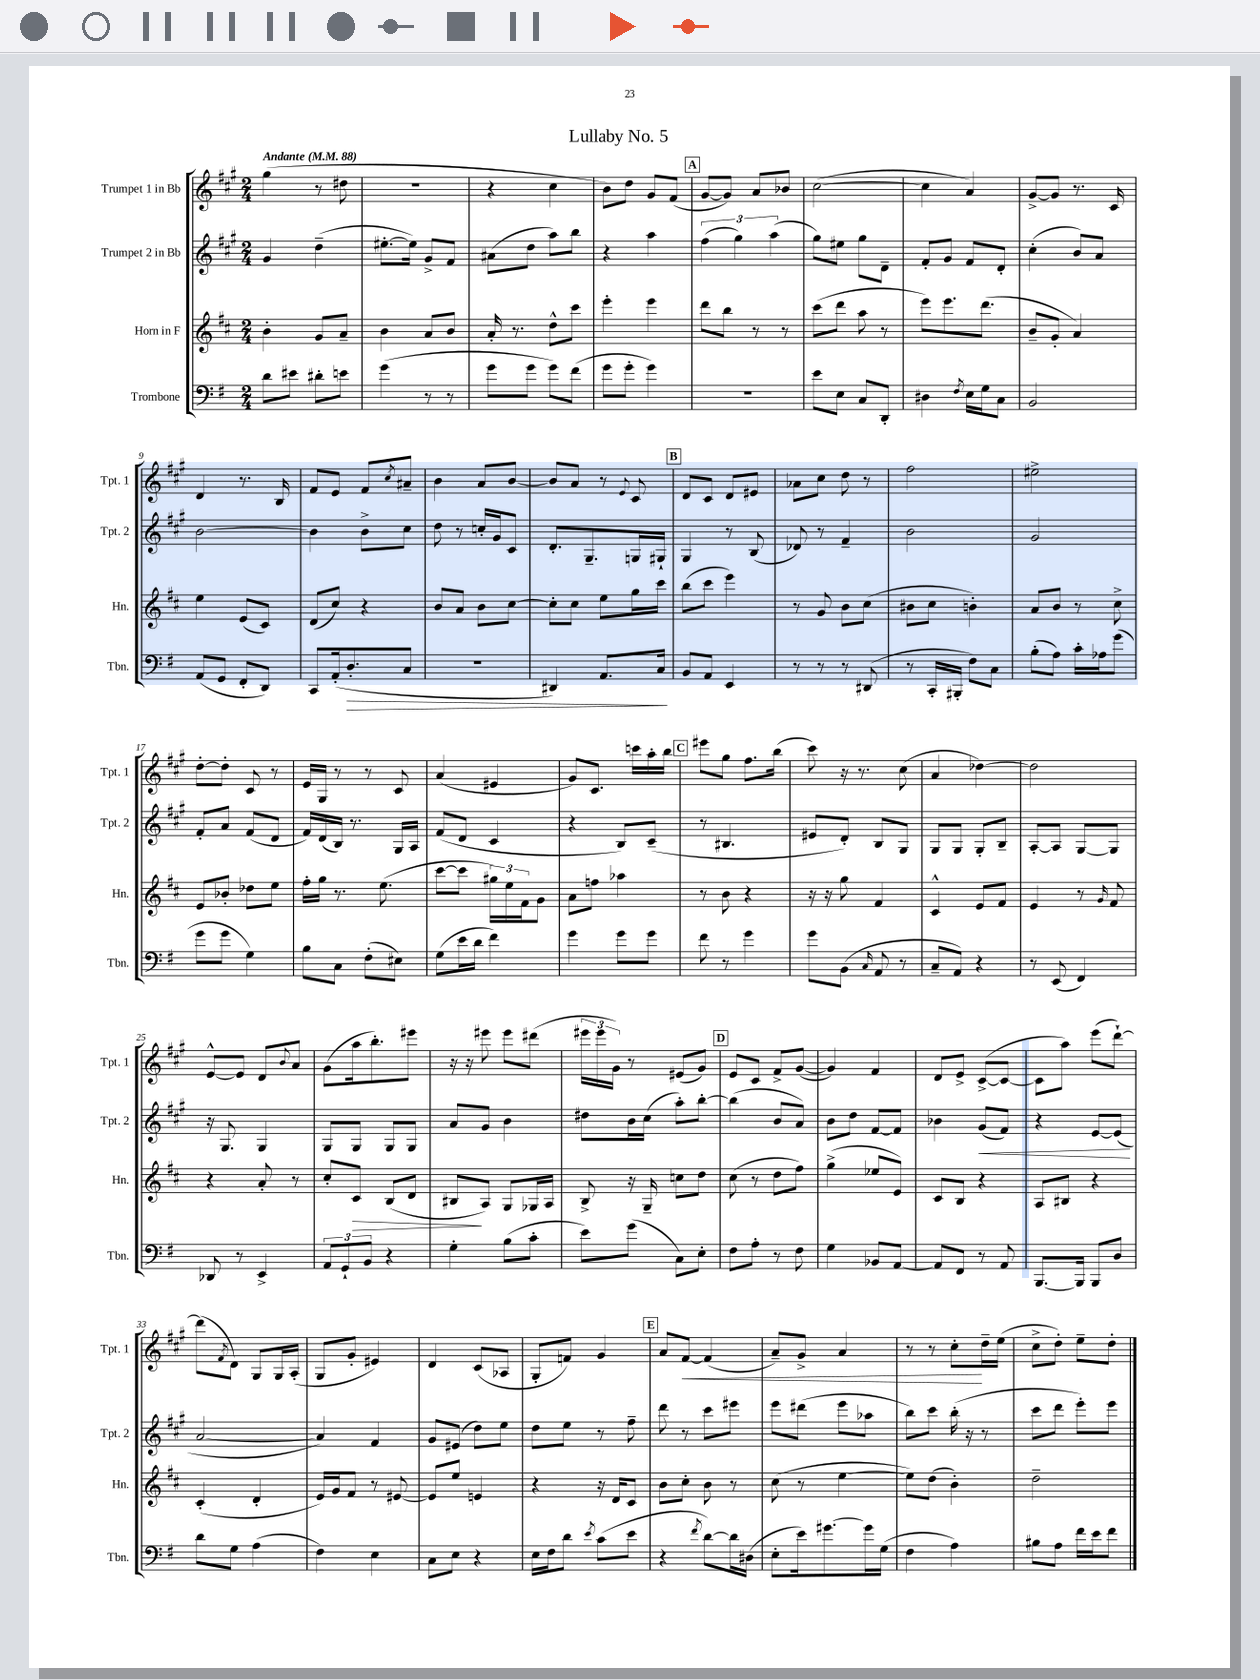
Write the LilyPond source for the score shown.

\header { title = "Lullaby No. 5" }
<<
\new StaffGroup <<
\new Staff = "s0" \with { instrumentName = "Trumpet 1 in Bb" shortInstrumentName = "Tpt. 1" } {
    \clef treble \key a \major \numericTimeSignature \time 2/4 \tempo "Andante" 4 = 88
    gis''4( r8 dis''8 |
    R2 |
    r4 cis''4 |
    b'8) d''8 gis'8 fis'8( |
    \mark \markup { \box "A" } gis'8~ gis'8) a'8 bes'8 |
    cis''2~( |
    cis''4 a'4) |
    gis'8~-> gis'8 r8. cis'16 |
    d'4 r8. b16 |
    fis'8 e'8 fis'8 \acciaccatura { cis''8 } ais'8-- |
    b'4 a'8 b'8~ |
    b'8 a'8 r8 \appoggiatura { e'8 } cis'8 |
    \mark \markup { \box "B" } d'8 cis'8 d'8 eis'8 |
    aes'8 cis''8 d''8 r8 |
    fis''2 |
    eis''2-> |
    d''8~-. d''8-. cis'8 r8 |
    e'16 gis16 r8 r8 cis'8 |
    a'4( eis'4 |
    gis'8) cis'8. c'''16 a''16-. b''16 |
    \mark \markup { \box "C" } eis'''8 gis''8 fis''8. b''16( |
    cis'''8) r16 r8. cis''8( |
    a'4 des''4~) |
    des''2 |
    e'8~-^ e'8 d'8 \appoggiatura { b'8 } a'8 |
    gis'8( a''16 b''8.-.) eis'''8 |
    r16 r16 eis'''8 eis'''8 dis'''8( |
    \tuplet 3/2 { eis'''16 eis'''16 gis'16) } r8 eis'8( gis'8) |
    \mark \markup { \box "D" } e'8 cis'8 fis'8-> gis'8~( |
    gis'4) fis'4 |
    d'8 e'8-> cis'8~->( cis'8~ |
    cis'8 a''8) e'''8( d'''8~-!) |
    d'''8( \acciaccatura { fis'8 } d'8) gis8 gis16 a16-.( |
    gis8 gis'8-. eis'4) |
    d'4 cis'8( aes8 |
    gis8-. f'8) gis'4 |
    \mark \markup { \box "E" } a'8 fis'8~\< fis'4( |
    a'8--) gis'8-> a'4 |
    r8 r8 cis''8-.\! d''16-- e''16( |
    cis''8-> d''8-.) e''8-- d''8-. \bar "|." |
}
\new Staff = "s1" \with { instrumentName = "Trumpet 2 in Bb" shortInstrumentName = "Tpt. 2" } {
    \clef treble \key a \major \numericTimeSignature \time 2/4
    gis'4 d''4--( |
    eis''8.~-. eis''16) gis'8-> fis'8 |
    ais'8( d''8 a''8) b''8 |
    r4 a''4 |
    \mark \markup { \box "A" } \tuplet 3/2 { fis''4( gis''4) a''4( } |
    gis''8) eis''8 gis''8 d'8-- |
    fis'8-. gis'8 fis'8 d'8-. |
    cis''4-.( b'8) a'8 |
    b'2~ |
    b'4 b'8-> cis''8 |
    d''8 r8 c''16-. gis'16 cis'8 |
    d'8.-. gis8.-- g16 gis16-! |
    \mark \markup { \box "B" } gis4 r8 b8( |
    des'8) r8 fis'4-- |
    b'2 |
    gis'2 |
    fis'8-. a'8 fis'8( d'8 |
    fis'16) d'16( b16) r8. gis16 a16 |
    fis'8( d'8 cis'4 |
    r4 b8) cis'8--( |
    \mark \markup { \box "C" } r8 bis4. |
    eis'8 d'8-.) b8 gis8 |
    gis8 gis8 gis8-. b8-- |
    a8~-. a8 gis8~ gis8 |
    r16 gis8. gis4 |
    gis8 gis8 gis8 gis8 |
    a'8 gis'8 b'4 |
    dis''8 b'16 cis''16( a''8-.) b''8~-. |
    \mark \markup { \box "D" } b''4( b'8 a'8) |
    b'8 d''8 fis'8~ fis'8 |
    bes'4 gis'8\<( fis'8) |
    r4 e'8~ e'8\!( |
    a'2~ |
    a'4) fis'4 |
    gis'8 eis'8( d''8) e''8 |
    d''8 e''8 r8 fis''8-- |
    \mark \markup { \box "E" } d'''8 r8 cis'''8 eis'''8 |
    e'''8 dis'''8( e'''8 aes''8 |
    b''8) cis'''8 b''16-.( r16 r8 |
    cis'''8 d'''8 e'''8-.) e'''8 \bar "|." |
}
\new Staff = "s2" \with { instrumentName = "Horn in F" shortInstrumentName = "Hn." } {
    \clef treble \key d \major \numericTimeSignature \time 2/4
    b'4-. g'8 a'8-- |
    b'4 a'8 b'8 |
    a'16-. r8. d''8-^ cis'''8 |
    e'''4-. e'''4 |
    \mark \markup { \box "A" } d'''8 b''8 r8 r8 |
    cis'''8( d'''8 a''8 r8 |
    e'''8) e'''8. d'''8.( |
    b'8-- g'8-. a'4) |
    e''4 e'8( cis'8) |
    d'8( cis''8) r4 |
    b'8 a'8 b'8 cis''8~ |
    cis''8-. cis''8 e''8 g''16 cis'''16 |
    \mark \markup { \box "B" } b''8( cis'''8 e'''4) |
    r8 g'8 b'8 cis''8( |
    bis'8 cis''8 b'4-.) |
    a'8 b'8 r8 cis''8-> |
    e'8 bes'8-. des''8 e''8 |
    fis''16-. g''16 r8. e''8.( |
    cis'''8~ cis'''8 \tuplet 3/2 { gis''16) e''16 fis'16 } g'8 |
    a'8 f''8 aes''4 |
    \mark \markup { \box "C" } r8 b'8 r4 |
    r16 r16 g''8 fis'4 |
    cis'4-^ e'8 fis'8 |
    e'4 r8 \grace { g'16 } fis'8 |
    r4 a'8-. r8 |
    cis''8-. cis'8\> b8( d'8 |
    bis8\! a8) g8 ges16 a16 |
    b8-> r16 g16-- c''8 d''8 |
    \mark \markup { \box "D" } cis''8( r8 d''8 fis''8) |
    g''4->( ees''8 e'8) |
    cis'8 b8 r4 |
    a8 bis8 r4 |
    cis'4-.( d'4-. |
    e'16) g'16 fis'8 r8 eis'8~ |
    eis'8 e''8 e'4 |
    r4 r16 d'16 cis'8 |
    \mark \markup { \box "E" } b'8 cis''8-. b'8 r8 |
    cis''8( r8 e''4~ |
    e''8) d''8( b'4-.) |
    d''2-- \bar "|." |
}
\new Staff = "s3" \with { instrumentName = "Trombone" shortInstrumentName = "Tbn." } {
    \clef bass \key g \major \numericTimeSignature \time 2/4
    d'8 eis'8 dis'8-. e'8 |
    g'4( r8 r8 |
    g'8 g'8 g'8) fis'8( |
    g'8 g'8-. g'4) |
    \mark \markup { \box "A" } r2 |
    e'8 e8 c8 d,8-. |
    dis4 \acciaccatura { fis8 } e16 g16 c8 |
    b,2 |
    a,8( g,8 fis,8-. d,8) |
    c,8 a,16-.( d8.-.\> c8 |
    R2 |
    dis,4) a,8. c16\! |
    \mark \markup { \box "B" } b,8 a,8 e,4 |
    r8 r8 r8 dis,8( |
    r8 c,16-. bis,,16-. fis8) c8 |
    b8-.( a8) c'16-. aes16 g'8( |
    g'8 g'8 g4) |
    b8 c8 fis8-.( eis8) |
    g8( e'16 d'16 fis'4) |
    g'4 g'8 g'8 |
    \mark \markup { \box "C" } fis'8 r8 g'4 |
    g'8 b,8( \grace { c16 } a,8 r8 |
    c8-- a,8) r4 |
    r8 e,8( fis,4) |
    des,8 r8 e,4-> |
    \tuplet 3/2 { a,8 g,8-! b,8 } r4 |
    g4-. b8( c'8-. |
    e'8) g'8( c8) e8-. |
    \mark \markup { \box "D" } fis8 a8-. r8 fis8 |
    g4 bes,8 a,8~ |
    a,8 fis,8 r8 a,8 |
    b,,8.~ b,,16 b,,8 d8 |
    d'8 g8 a4( |
    fis4) e4 |
    c8 e8 r4 |
    e16 fis16 d'8 \acciaccatura { e'8 } c'8( e'8 |
    \mark \markup { \box "E" } r4 \acciaccatura { fis'8 } d'8~) d'16 dis16( |
    e8-. e'16) gis'8.~ gis'16 g16( |
    fis4 a4) |
    bis8 a8 fis'16 e'16 fis'8 \bar "|." |
}
>>
>>
